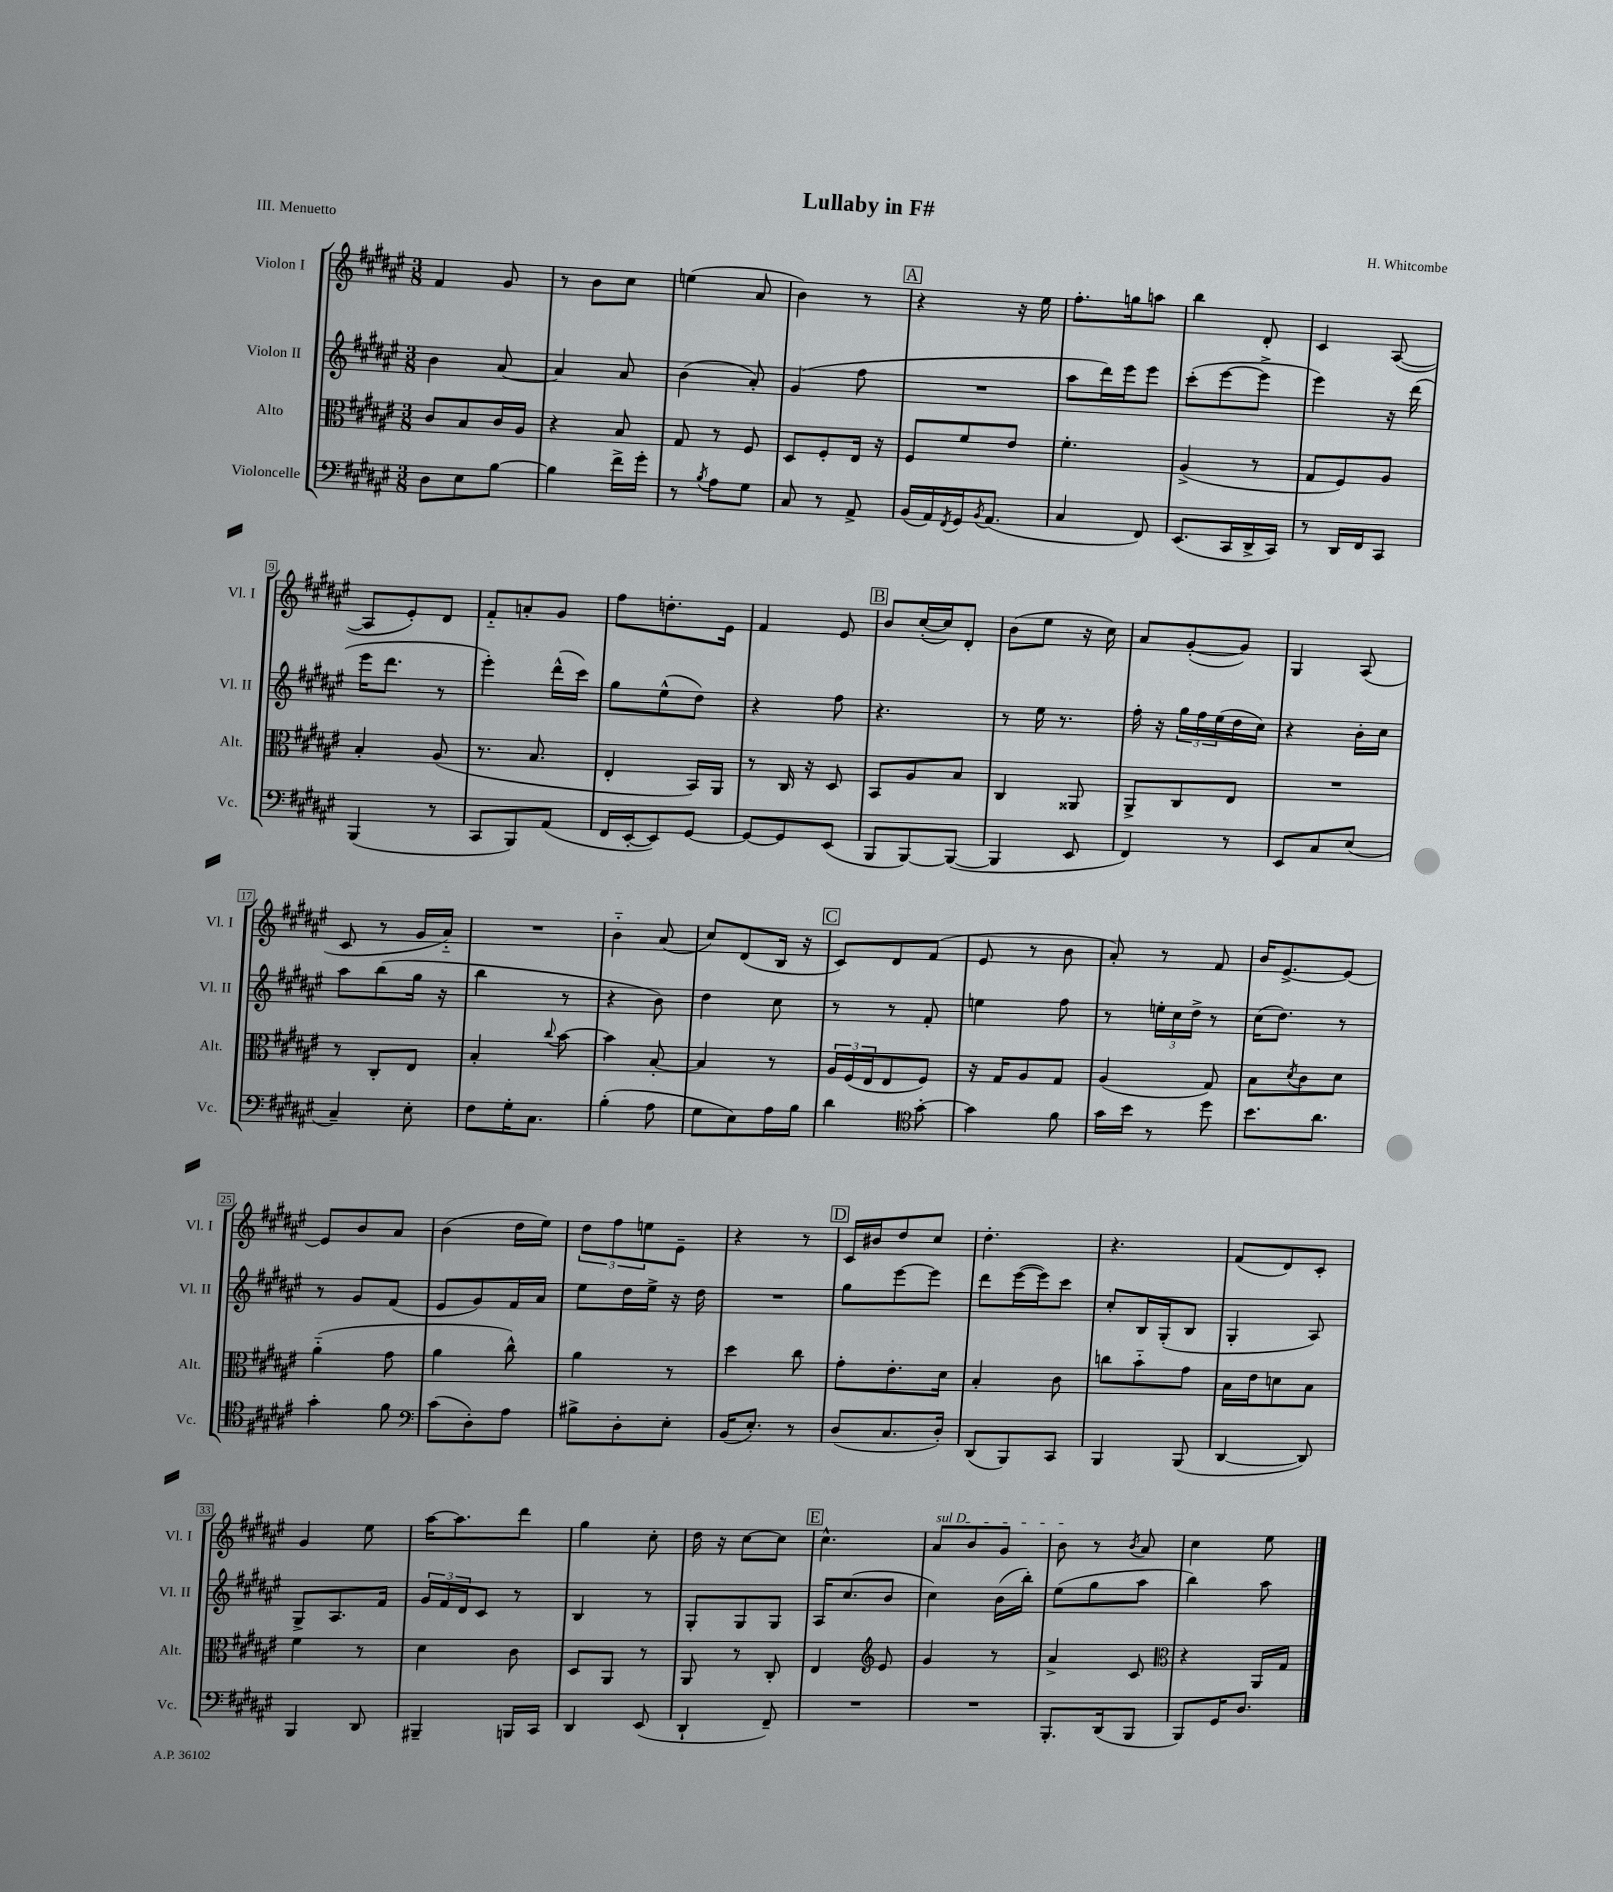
\header { title = "Lullaby in F#" composer = "H. Whitcombe" piece = "III. Menuetto" }
<<
\new StaffGroup <<
\new Staff = "s0" \with { instrumentName = "Violon I" shortInstrumentName = "Vl. I" } {
    \clef treble \key fis \major \numericTimeSignature \time 3/8
    fis'4 gis'8 |
    r8 b'8 cis''8 |
    e''4( ais'8 |
    b'4) r8 |
    \mark \markup { \box "A" } r4 r16 eis''16 |
    fis''8.-. g''16 a''8 |
    b''4 dis'8-. |
    cis'4 ais8~( |
    ais8 eis'8-.) dis'8 |
    fis'8-_ a'8-. gis'8 |
    fis''8 d''8.-. eis'16 |
    fis'4 eis'8 |
    \mark \markup { \box "B" } b'8 cis''16~-.( cis''16) dis'8-. |
    b'8( eis''8 r16 cis''16) |
    ais'8 gis'8~-.( gis'8) |
    gis4 ais8( |
    cis'8 r8 gis'16 ais'16-_) |
    R4. |
    b'4-_ ais'8( |
    cis''8) dis'8( b16 r16 |
    \mark \markup { \box "C" } cis'8) dis'8 fis'8( |
    eis'8 r8 b'8 |
    ais'8-.) r8 fis'8 |
    b'16 eis'8.~-> eis'8~ |
    eis'8 b'8 ais'8 |
    b'4( dis''16 eis''16) |
    \tuplet 3/2 { dis''8 fis''8 e''8 } eis'8-- |
    r4 r8 |
    \mark \markup { \box "D" } cis'16 bis'16 dis''8 cis''8 |
    dis''4.-. |
    r4. |
    fis'8( dis'8) cis'8-. |
    gis'4 eis''8 |
    ais''16~ ais''8. dis'''8 |
    gis''4 cis''8-. |
    dis''16 r16 cis''8~ cis''8 |
    \mark \markup { \box "E" } cis''4.-^ |
    \once \override TextSpanner.bound-details.left.text = \markup { \italic "sul D" } ais'8\startTextSpan b'8 gis'8 |
    b'8\stopTextSpan r8 \acciaccatura { b'8 } ais'8 |
    cis''4 eis''8 \bar "|." |
}
\new Staff = "s1" \with { instrumentName = "Violon II" shortInstrumentName = "Vl. II" } {
    \clef treble \key fis \major \numericTimeSignature \time 3/8
    b'4 ais'8~ |
    ais'4 ais'8 |
    b'4( ais'8-.) |
    gis'4( fis''8 |
    \mark \markup { \box "A" } R4. |
    ais''8 dis'''16) eis'''16 eis'''8 |
    cis'''8-.( eis'''8~ eis'''8-> |
    eis'''4) r16 dis'''16( |
    eis'''16 dis'''8. r8 |
    eis'''4-.) dis'''16-^( cis'''16) |
    gis''8 eis''8-^( dis''8) |
    r4 fis''8 |
    \mark \markup { \box "B" } r4. |
    r8 eis''16 r8. |
    fis''16-. r16 \tuplet 3/2 { gis''16 fis''16 eis''16( } dis''16 cis''16) |
    r4 b'16-. cis''16 |
    ais''8 b''8( gis''16 r16 |
    b''4 r8 |
    r4 b'8) |
    dis''4 cis''8 |
    \mark \markup { \box "C" } r8 r8 fis'8-. |
    e''4 fis''8 |
    r8 \tuplet 3/2 { e''16-. cis''16 dis''16-> } r8 |
    cis''16( dis''8.) r8 |
    r8 gis'8 fis'8( |
    eis'8 gis'8) fis'16 ais'16 |
    eis''8 dis''16 eis''16-> r16 dis''16 |
    R4. |
    \mark \markup { \box "D" } gis''8 eis'''8~ eis'''8 |
    dis'''8 eis'''16~( eis'''16) cis'''8 |
    cis''8-. b16 gis16-.( b8 |
    gis4-. ais8) |
    gis8-> ais8. fis'16 |
    \tuplet 3/2 { gis'16 fis'16 dis'16 } cis'8 r8 |
    b4 r8 |
    gis8-. gis8 gis8 |
    \mark \markup { \box "E" } ais16 cis''8.( b'8 |
    cis''4) b'16( b''16-.) |
    eis''8( gis''8 ais''8 |
    b''4) ais''8 \bar "|." |
}
\new Staff = "s2" \with { instrumentName = "Alto" shortInstrumentName = "Alt." } {
    \clef alto \key fis \major \numericTimeSignature \time 3/8
    cis'8 b8 cis'16 ais16 |
    r4 b8 |
    gis8 r8 fis8 |
    dis8 fis8-. eis16 r16 |
    \mark \markup { \box "A" } fis8 fis'8 eis'8 |
    fis'4.-. |
    ais4->( r8 |
    gis8 fis8) ais8 |
    b4-. ais8( |
    r8. b8. |
    eis4-. b,16) ais,16 |
    r8 cis16 r16 dis8 |
    \mark \markup { \box "B" } b,8 ais8 b8 |
    cis4 aisis,8 |
    ais,8-> cis8 eis8 |
    R4. |
    r8 cis8-. eis8 |
    b4-. \appoggiatura { cis''8 } b'8~ |
    b'4 b8~-. |
    b4 r8 |
    \mark \markup { \box "C" } \tuplet 3/2 { ais16 fis16( eis16 } eis8 fis8) |
    r16 gis16 ais8 gis8 |
    ais4( gis8) |
    b8 \acciaccatura { dis'8 } cis'8 dis'8 |
    ais'4-_( gis'8 |
    ais'4 cis''8-^) |
    ais'4 r8 |
    dis''4 cis''8 |
    \mark \markup { \box "D" } gis'8-. eis'8.-. dis'16 |
    b4-. cis'8 |
    c''8 b'8-_ gis'8 |
    b16 eis'16 d'8 b8 |
    fis'4 r8 |
    dis'4 cis'8 |
    dis8 ais,8 r8 |
    ais,8 r8 cis8-. |
    \mark \markup { \box "E" } eis4 \clef treble eis'8 |
    gis'4 r8 |
    ais'4-> cis'8 |
    \clef alto r4 ais,16 gis16 \bar "|." |
}
\new Staff = "s3" \with { instrumentName = "Violoncelle" shortInstrumentName = "Vc." } {
    \clef bass \key fis \major \numericTimeSignature \time 3/8
    dis8 eis8 b8~ |
    b4 fis'16-> gis'16-. |
    r8 \acciaccatura { b8 } ais8 gis8 |
    cis8 r8 ais,8-> |
    \mark \markup { \box "A" } b,16( ais,16) \acciaccatura { fis,8 } gis,16 \acciaccatura { b,8 } ais,8.( |
    cis4 fis,8) |
    eis,8.( cis,16 dis,16-> cis,16) |
    r8 dis,16 fis,16 cis,8 |
    b,,4( r8 |
    cis,8 b,,8) ais,8( |
    fis,16 eis,16~-. eis,8) gis,8~ |
    gis,8~ gis,8 eis,8( |
    \mark \markup { \box "B" } b,,8 b,,8~) b,,8~( |
    b,,4 eis,8 |
    fis,4) r8 |
    eis,8 cis8 eis8( |
    cis4--) eis8-. |
    fis8 gis16-. cis8. |
    b4-.( ais8 |
    gis8 eis8) ais16 b16 |
    \mark \markup { \box "C" } dis'4 \clef tenor gis'8~-. |
    gis'4 fis'8 |
    gis'16 b'16 r8 dis''8 |
    b'8. ais'8. |
    gis'4-. fis'8 |
    \clef bass cis'8( dis8-.) ais8 |
    bis8-> dis8-. eis8-. |
    b,16( eis8.-.) r8 |
    \mark \markup { \box "D" } dis8( cis8. dis16-.) |
    dis,8( b,,8) cis,8 |
    b,,4 b,,8( |
    dis,4~ dis,8) |
    b,,4 dis,8 |
    bis,,4-- b,,16 cis,16 |
    dis,4 eis,8( |
    dis,4-! fis,8--) |
    \mark \markup { \box "E" } R4. |
    R4. |
    b,,8.-. dis,16( b,,8 |
    b,,8) gis,16 dis8. \bar "|." |
}
>>
>>
\layout { \context { \Score \override BarNumber.stencil = #(make-stencil-boxer 0.1 0.3 ly:text-interface::print) } }
